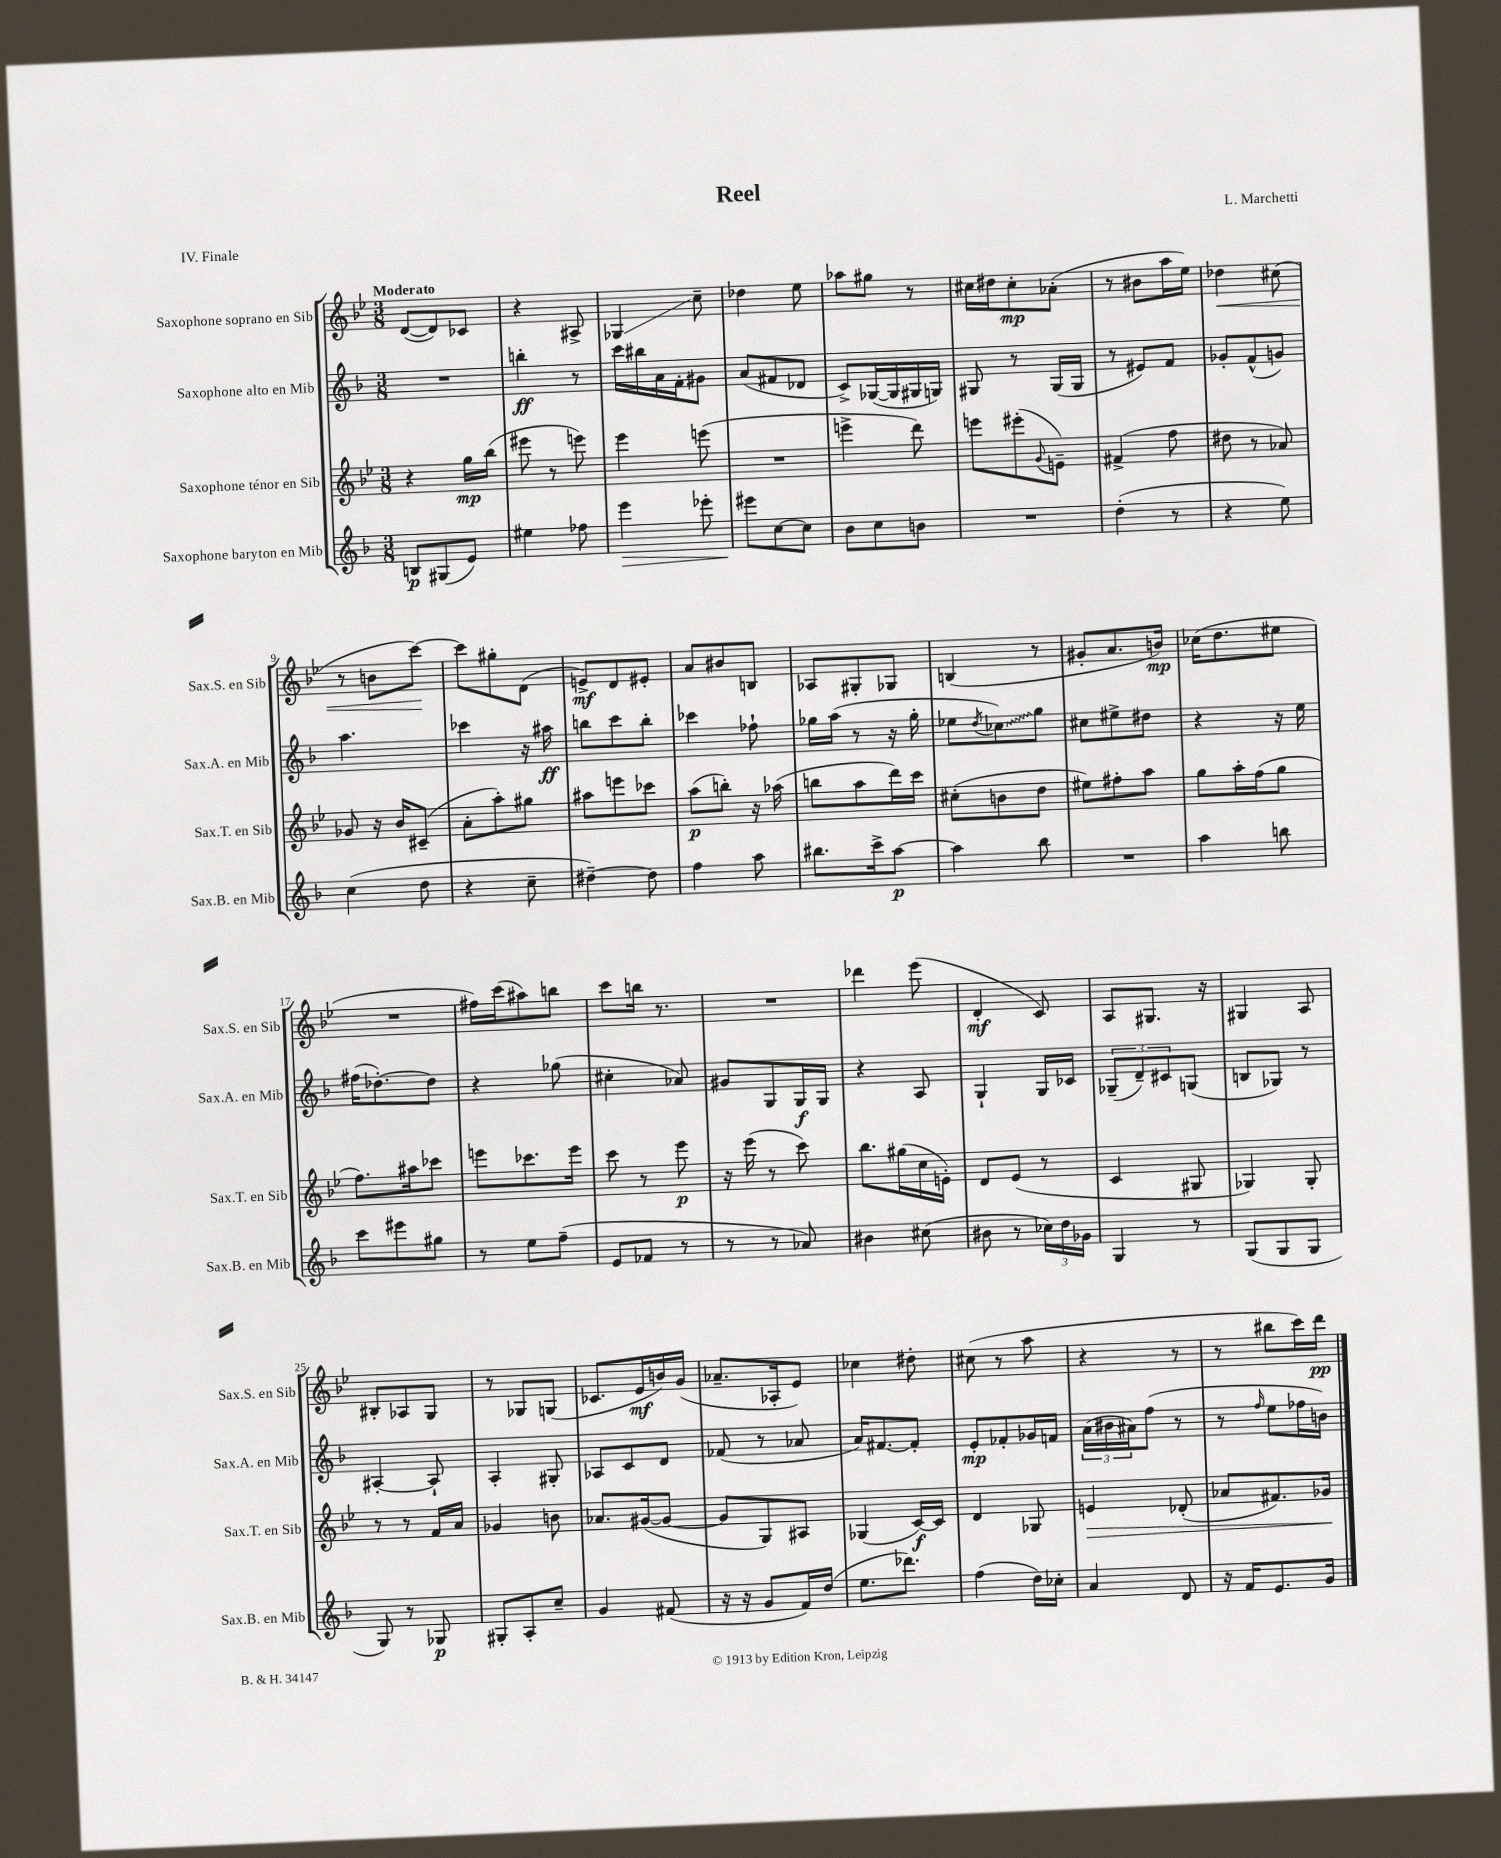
\header { title = "Reel" composer = "L. Marchetti" piece = "IV. Finale" }
<<
\new StaffGroup <<
\new Staff = "s0" \with { instrumentName = "Saxophone soprano en Sib" shortInstrumentName = "Sax.S. en Sib" } {
    \clef treble \key bes \major \numericTimeSignature \time 3/8 \tempo "Moderato"
    d'8~( d'8) ces'8 |
    r4 ais8-> |
    ges4\glissando c''8-- |
    des''4 ees''8 |
    aes''8 gis''8 r8 |
    cis''16 dis''16 cis''8-.\mp aes'8-.( |
    r8 bis'8 a''16 ees''16) |
    des''4\< cis''8( |
    r8 b'8 c'''8~\!) |
    c'''8 gis''8-. d'8( |
    e'8->\mf) d'8 eis'8-. |
    a'8 bis'8 b8 |
    aes8 gis8-. ges8 |
    b4( r8 |
    gis'8-. a'8. b'16\mp) |
    ces''16( d''8. eis''8 |
    R4. |
    fis''16) c'''16( ais''8) b''8 |
    c'''8 b''16 r8. |
    R4. |
    des'''4 ees'''8( |
    d'4-.\mf c'8) |
    a8 gis8. r16 |
    gis4 a8 |
    bis8-. aes8 g8 |
    r8 ges8 g8( |
    ces'8. ees'16\mf b'16) g'16( |
    aes'8.-- aes16-. ees'8) |
    ces''4 dis''8-. |
    cis''8( r8 a''8 |
    r4 r8 |
    r8 bis''8 c'''16) d'''16\pp \bar "|." |
}
\new Staff = "s1" \with { instrumentName = "Saxophone alto en Mib" shortInstrumentName = "Sax.A. en Mib" } {
    \clef treble \key f \major \numericTimeSignature \time 3/8
    R4. |
    b''4-.\ff r8 |
    c'''16 bis''16 a'16 f'16-. gis'8 |
    a'8( fis'8 des'8 |
    c'8->) ges16~( ges16 gis16 g16) |
    gis8 r8 gis16( gis16 |
    r8 eis'8) f'8 |
    ges'8-. f'8-^( g'8) |
    a''4. |
    ces'''4 r16 ais''16\ff |
    b''8 c'''8 b''8-. |
    ces'''4 fes''8-! |
    ges''16 a''16( r8 r16 ges''16-. |
    ees''8 \acciaccatura { d''8 } \once \override Glissando.style = #'zigzag ces''8\glissando) g''8 |
    cis''8 eis''8-> dis''8 |
    r4 r16 e''16 |
    fis''16( des''8.~-.) des''8 |
    r4 ges''8( |
    cis''4-. aes'8) |
    gis'8 g8 g16\f g16 |
    r4 a8 |
    g4-! g16 ces'16 |
    \tuplet 3/2 { ges8--( d'8--) cis'8 } g8( |
    b8 ges8) r8 |
    ais4~-. ais8-! |
    a4-. gis8-. |
    aes8 c'8 d'8 |
    fes'8( r8 aes'8 |
    a'16) fis'8.~ fis'8-. |
    e'8-.\mp fes'8-. ges'16 f'16 |
    \tuplet 3/2 { a'16( bis'16 ais'16) } f''8( r8 |
    r8 \grace { f''16 } e''8 fes''16 b'16) \bar "|." |
}
\new Staff = "s2" \with { instrumentName = "Saxophone ténor en Sib" shortInstrumentName = "Sax.T. en Sib" } {
    \clef treble \key bes \major \numericTimeSignature \time 3/8
    r4 g''16\mp bes''16( |
    eis'''8 r8 e'''8) |
    ees'''4 e'''8( |
    R4. |
    e'''4-> d'''8) |
    e'''8 eis'''8-.( \appoggiatura { g'8 } e'8--) |
    fis'4->( f''8 |
    dis''8 r8 aes'8) |
    ges'8 r16 bes'16 cis'8--( |
    a'8-. a''8-.) gis''8 |
    ais''8 e'''8 ces'''8 |
    a''8\p( b''8-.) r16 aes''16( |
    b''8 a''8 d'''16) c'''16 |
    cis''8-.( b'8 d''8 |
    eis''8) fis''8-. a''8 |
    g''8 a''16-. f''16( g''8 |
    f''8.) ais''16 ces'''8 |
    e'''8 ces'''8. e'''16 |
    c'''8 r8 ees'''8\p |
    r16 ees'''16( r8 c'''8) |
    bes''8. gis''16( c''16 e'16-.) |
    d'8 ees'8( r8 |
    c'4 gis8 |
    ges4) ges8-. |
    r8 r8 f'16 a'16 |
    ges'4 b'8 |
    aes'8. gis'16~( gis'8~ |
    gis'8 g8) ais8 |
    ges4( c'16~\f) c'16 |
    d'4 ges8 |
    e'4\> des'8-.( |
    aes'8 fis'8.) ges'16\! \bar "|." |
}
\new Staff = "s3" \with { instrumentName = "Saxophone baryton en Mib" shortInstrumentName = "Sax.B. en Mib" } {
    \clef treble \key f \major \numericTimeSignature \time 3/8
    b8\p gis8( e'8) |
    eis''4 fes''8 |
    e'''4\> ees'''8-. |
    eis'''8\! c''8~ c''8 |
    bes'8 c''8 b'8 |
    R4. |
    d''4-.( r8 |
    r4 e''8) |
    c''4( d''8 |
    r4 c''8-- |
    dis''4~--) dis''8 |
    f''4 a''8 |
    bis''8. c'''16-> a''8~\p |
    a''4 bes''8 |
    R4. |
    a''4 b''8 |
    c'''8 eis'''8 gis''8 |
    r8 e''8 f''8--( |
    e'8 fes'8 r8 |
    r8 r8 aes'8) |
    bis'4 cis''8( |
    bis'8 r8 \tuplet 3/2 { ces''16) d''16 ges'16 } |
    g4 r8 |
    g8( g8 g8 |
    g8) r8 ges8\p |
    gis8-. a8-. c''8-- |
    g'4 fis'8( |
    r16 r16 g'8 f'16) d''16( |
    e''8. des'''8.) |
    f''4( d''16) ces''16-. |
    a'4 d'8 |
    r16 f'16 e'8. g'16 \bar "|." |
}
>>
>>
